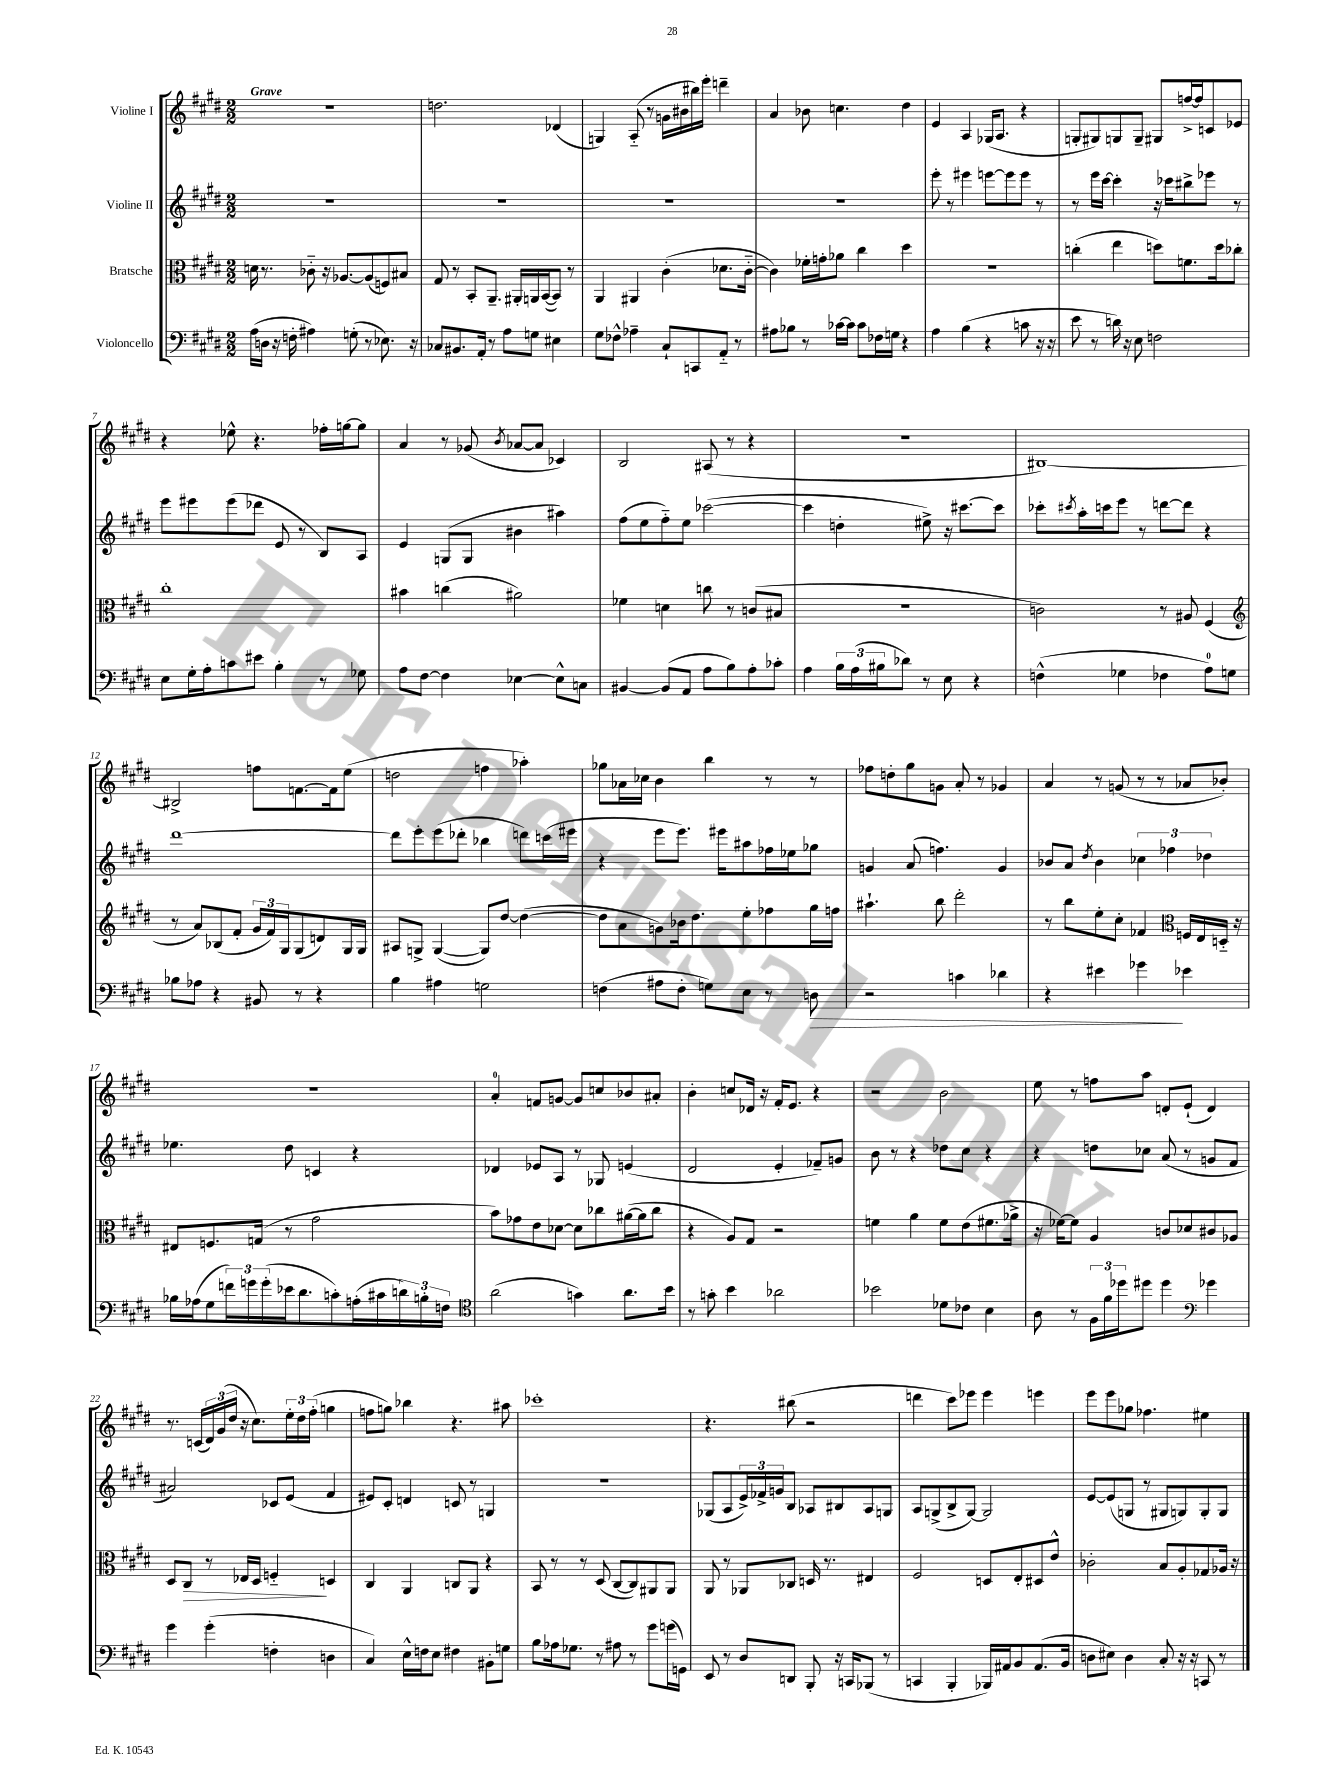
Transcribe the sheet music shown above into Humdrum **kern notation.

**kern	**dynam	**kern	**dynam	**kern	**kern
*part4	*part4	*part3	*part3	*part2	*part1
*staff4	*staff4	*staff3	*staff3	*staff2	*staff1
*I"Violoncello	*	*I"Bratsche	*	*I"Violine II	*I"Violine I
*clefF4	*	*clefC3	*	*clefG2	*clefG2
*k[f#c#g#d#]	*	*k[f#c#g#d#]	*	*k[f#c#g#d#]	*k[f#c#g#d#]
*M2/2	*	*M2/2	*	*M2/2	*M2/2
=1	=1	=1	=1	=1	=1
!	!	!	!	!	!LO:TX:a:B:t=Grave
(16A\LL	.	16dn\	.	1r	1r
16Dn\JJ	.	8.r	.	.	.
16r	.	.	.	.	.
16Fn'\	.	.	.	.	.
4A#X\)	.	8c-X\	.	.	.
.	.	16r	.	.	.
.	.	[8.A-X/L	.	.	.
(8Gn'\	.	.	.	.	.
8r	.	(8A-/]	.	.	.
8.E-X\)	.	8Fn/)	.	.	.
.	.	8B#X/J	.	.	.
16r	.	.	.	.	.
=2	=2	=2	=2	=2	=2
8C-X/L	.	8G#/	.	1r	2.ddn\
8.BB#X/	.	8r	.	.	.
.	.	8BB'/L	.	.	.
16AA'/Jk	.	.	.	.	.
8r	.	8.AA~/J	.	.	.
8A\L	.	.	.	.	.
.	.	16AA#X'/LL	.	.	.
8Gn\J	.	16AAn/	.	.	.
.	.	([16BB/J	.	.	.
4E#X\	.	8BB/J])	.	.	(4d-X/
.	.	8r	.	.	.
=3	=3	=3	=3	=3	=3
8G#\L	.	4AA/	.	1r	4Gn/)
8F-X^^\J	.	.	.	.	.
4A-X~\	.	4AA#X/	.	.	(8A/
.	.	.	.	.	8r
8C#`/L	.	(4c#'\	.	.	16gn\LL
.	.	.	.	.	16b#X\
8CCn/	.	.	.	.	16bb#X\)
.	.	.	.	.	16eee'\JJ
8AA/J	.	8.d-X\L	.	.	4dddn~\
8r	.	.	.	.	.
.	.	[16c#\Jk	.	.	.
=4	=4	=4	=4	=4	=4
8A#X\L	.	4c#\])	.	1r	4a/
8B-X\J	.	.	.	.	.
8r	.	16f-X'\LL	.	.	8b-X\
.	.	16gn'\J	.	.	.
[16c-X\LL	.	8a-X\J	.	.	4.ccn\
16c-\JJ]	.	.	.	.	.
8c-\L	.	4cc#\	.	.	.
16F-X\L	.	.	.	.	.
16Gn\JJ	.	.	.	.	.
4r	.	4dd#\	.	.	4dd#\
=5	=5	=5	=5	=5	=5
4A\	.	1r	.	8eee'\	4e/
.	.	.	.	8r	.
(4B\	.	.	.	4eee#X\	4A/
4r	.	.	.	[8eeen\L	(16G-X/KL
.	.	.	.	.	8.A/J
.	.	.	.	8eee\]	.
8cn\	.	.	.	8eee\J	4r
16r	.	.	.	8r	.
16r	.	.	.	.	.
=6	=6	=6	=6	=6	=6
8e\	.	(4ccn'\	.	8r	8Gn'/L
8r	.	.	.	16eee\LL	8G#X/)
.	.	.	.	[16ccc#\JJ	.
16dn\)	.	4ee\	.	4ccc#'\]	8Gn/
16r	.	.	.	.	.
8E\	.	.	.	.	8G~/J
2Fn\	.	8ddn\L)	.	16r	8G#X/L
.	.	.	.	16ccc-X\KL	.
.	.	8.fn\	.	8bb#X^\	[16ffn^/L
.	.	.	.	.	16ff/J]
.	.	.	.	8eee-X\J	8cn/
.	.	16dd\k	.	.	.
.	.	8cc-X'\J	.	8r	8e-X/J
!!LO:LB:g=z
=7	=7	=7	=7	=7	=7
8E\L	.	1cc#'	.	8eee\L	4r
16G#'\L	.	.	.	8eee#X\	.
16A'\J	.	.	.	.	.
8cn\	.	.	.	(8eee#\	8ee-X^^\
8e#X\J	.	.	.	8ddd-X\J	4.r
4B'\	.	.	.	8e/	.
.	.	.	.	8r	.
8r	.	.	.	8B/L)	16ff-X'\LL
.	.	.	.	.	[16ggn\J
8G-X\	.	.	.	8A/J	8gg\J]
=8	=8	=8	=8	=8	=8
8A\L	.	4b#X\	.	4e/	4a/
[8F#\J	.	.	.	.	.
4F#\]	.	(4ccn\	.	(8Gn/L	8r
.	.	.	.	8G/J	(8g-X/
.	.	.	.	.	8qb/
[4E-X\	.	2a#X\)	.	4b#X\	[8a-X/L
.	.	.	.	.	8a-/J]
8E-^^\L]	.	.	.	4aa#X\)	4c-X/)
8Cn\J	.	.	.	.	.
=9	=9	=9	=9	=9	=9
[4BB#X/	.	4f-X\	.	(8ff#\L	2B/
.	.	.	.	8ee\	.
(8BB#/L]	.	4dn\	.	8ff#\)	.
8AA/J	.	.	.	8ee\J	.
8A\L	.	8ccn\	.	([2ccc-X\	(8A#X/
8B\)	.	8r	.	.	8r
8A'\	.	(8cn/L	.	.	4r
8c-X'\J	.	8B#X/J	.	.	.
=10	=10	=10	=10	=10	=10
4A\	.	1r	.	4ccc-\]	1r
24B\LL	.	.	.	4ddn'\	.
(24A\	.	.	.	.	.
24B#X\J	.	.	.	.	.
8d-X\J)	.	.	.	.	.
8r	.	.	.	8ee#X^\)	.
8E\	.	.	.	16r	.
.	.	.	.	[8.ccc#X\L	.
4r	.	.	.	.	.
.	.	.	.	8ccc#\J]	.
=11	=11	=11	=11	=11	=11
(4Fn^^\	.	2cn\)	.	8ccc-X'\L	[1B#X)
.	.	.	.	8qccc#X/	.
.	.	.	.	16aa'\L	.
.	.	.	.	16cccn\J	.
4G-X\	.	.	.	8eee\J	.
.	.	.	.	8r	.
4F-X\	.	8r	.	[8dddn\L	.
.	.	8A#X/	.	8ddd\J]	.
8A\L)	.	(4F#/	.	4r	.
8Gn\J	.	.	.	.	.
!!LO:LB:g=z
=12	=12	=12	=12	=12	=12
*	*	*clefG2	*	*	*
8B-X\L	.	8r	.	[1ddd#	2B#X^/]
8A-X\J	.	8a/L)	.	.	.
4r	.	(8B-X/	.	.	.
.	.	8f#'/J	.	.	.
8BB#X/	.	24g#/LL	.	.	8ffn\L
.	.	24f#/)	.	.	.
.	.	24G#/J	.	.	.
8r	.	(8G#/	.	.	[8.fn\
4r	.	8dn/)	.	.	.
.	.	.	.	.	16f\k]
.	.	16G#/L	.	.	(8ee\J
.	.	16G#/JJ	.	.	.
=13	=13	=13	=13	=13	=13
4B\	.	8A#X/L	.	8ddd#\L]	2ddn\
.	.	8Gn^/J	.	8eee'\	.
4A#X\	.	([4G/	.	(8eee\	.
.	.	.	.	8ddd-X'\J	.
2Gn\	.	8G/L])	.	4bb-X\	4ffn\
.	.	[8dd#/J	.	.	.
.	.	(4dd#\_	.	8dddn\L)	4aa-X'\)
.	.	.	.	(16cccn\L	.
.	.	.	.	16eee#X\JJ	.
=14	=14	=14	=14	=14	=14
(4Fn\	.	8dd#\L]	.	4r	8gg-X\L
.	.	8a\	.	.	16a-X\L
.	.	.	.	.	16cc-X\JJ
8A#X\L	.	8gn\)	.	8eee\L	4b\
8F'\J	.	16b-X\k	.	8.eee\J)	.
.	.	8.dd#\	.	.	.
8Gn\L)	.	.	.	.	4bb\
.	.	.	.	16eee#X\KL	.
8E\J	.	8ee'\	.	8aa#X\	.
8r	.	8ff-X\	.	16ff-X\L	8r
.	.	.	.	16ee-X\J	.
!	!LO:HP:b	!	!	!	!
8Dn\	>	16gg#\L	.	8gg-X\J	8r
.	.	16ffn\JJ	.	.	.
=15	=15	=15	=15	=15	=15
2r	.	4.aa#X`\	.	4gn/	8ff-X\L
.	.	.	.	.	8ddn'\
.	.	.	.	(8a/	8gg#\
.	.	8bb\	.	4.ffn\)	8gn\J
4cn\	.	2ddd#'\	.	.	8a'/
.	.	.	.	.	8r
4d-X\	.	.	.	4g/	4g-X/
=16	=16	=16	=16	=16	=16
4r	.	8r	.	8b-X/L	4a/
.	.	8bb\L	.	8a/J	.
.	.	.	.	8qdd#/	.
4e#X\	.	8ee'\	.	4b-\	8r
.	.	8cc#'\J	.	.	(8gn/
4g-X\	.	4f-X/	.	6cc-X\	8r
.	.	.	.	.	8r
.	.	.	.	6ff-X\	.
*	*	*clefC3	*	*	*
4e-X\	]	16Fn/LL	.	.	8a-X/L
.	.	16E/	.	.	.
.	.	.	.	6dd-X\	.
.	.	16Dn/JJ	.	.	8b-X'/J)
.	.	16r	.	.	.
!!LO:LB:g=z
=17	=17	=17	=17	=17	=17
16B-X\LL	.	8E#X/L	.	4.ee-X\	1r
(16A-X\J	.	.	.	.	.
8G#\	.	8.Fn/	.	.	.
24fn\L)	.	.	.	.	.
24gn\	.	.	.	.	.
.	.	(16Gn/Jk	.	.	.
(24g'\	.	.	.	.	.
16e-X\J	.	8r	.	8dd#\	.
8.d#\	.	.	.	.	.
.	.	2g#\	.	4cn/	.
8cn'\)	.	.	.	.	.
(16An'\L	.	.	.	4r	.
16c#X\	.	.	.	.	.
24dn\)	.	.	.	.	.
24Bn'\	.	.	.	.	.
24Fn\JJ	.	.	.	.	.
=18	=18	=18	=18	=18	=18
*clefC4	*	*	*	*	*
(2a\	.	8b\L)	.	4d-X/	4a'/
.	.	8g-X\	.	.	.
.	.	8e\	.	8e-X/L	8fn/L
.	.	[8d-X\J	.	8A/J	[8gn/J
4gn\)	.	8d-\L]	.	8r	8g/L]
.	.	8cc-X\	.	8G-X/	8ccn/
8.a\L	.	([16a#X\L	.	(4en/	8b-X/
.	.	16a#\J]	.	.	.
.	.	8cc-\J	.	.	8a#X'/J
16b\Jk	.	.	.	.	.
=19	=19	=19	=19	=19	=19
8r	.	4r	.	2d#/	4b'\
8gn'\	.	.	.	.	.
4b\	.	8A/L)	.	.	8ccn/L
.	.	8G#/J	.	.	16d-X/Jk
.	.	.	.	.	16r
2a-X\	.	2r	.	4e'/	16f#'/KL
.	.	.	.	.	8.e/J
.	.	.	.	8f-X~/L)	4r
.	.	.	.	8gn/J	.
=20	=20	=20	=20	=20	=20
2b-X\	.	4fn\	.	8b\	2r
.	.	.	.	8r	.
.	.	4a\	.	4r	.
8d-X\L	.	8f\L	.	8dd-X\L	2b\
8c-X\J	.	(8e\	.	8cc#\J	.
4B\	.	8.f#X\	.	4r	.
.	.	16a-X^\Jk	.	.	.
=21	=21	=21	=21	=21	=21
8A\	.	16r	.	4r	8ee\
.	.	[16f-X\KL)	.	.	.
8r	.	8f-\J]	.	.	8r
24F#\LL	.	4A/	.	8ddn\L	8ffn\L
24f#\	.	.	.	.	.
24dd-X\J	.	.	.	.	.
8dd#X\J	.	.	.	8cc-X\J	8aa\J
4dd#\	.	8cn/L	.	(8a/	8dn'/L
.	.	8d-X/	.	8r	(8e`/J
*clefF4	*	*	*	*	*
4g-X\	.	8c#X/	.	8gn/L	4d/)
.	.	8A-X/J	.	8f#/J	.
!!LO:LB:g=z
=22	=22	=22	=22	=22	=22
4g#\	.	8D#/L	.	2a#X/)	8.r
!	!	!	!LO:HP:b	!	!
.	.	8C#/J	>	.	.
.	.	.	.	.	(16cn/LL
(4g#'\	.	8r	.	.	24d#/)
.	.	.	.	.	(24g#/
.	.	.	.	.	24dd#/JJ
.	.	16E-X/LL	.	.	16r
.	.	16D#/JJ	.	.	8.cc#\L)
4Fn'\	.	4Fn/	.	8c-X/L	.
.	.	.	.	(8e/J	24ee'\L
.	.	.	.	.	24dd#\
.	.	.	.	.	(24ff#'\JJ
4Dn\	.	4Dn/	]	4f#/	4ggn\
=23	=23	=23	=23	=23	=23
4C#/)	.	4C#/	.	8e#X/L)	8ffn\L
.	.	.	.	8c#'/J	8ggn\J)
16E^^\LL	.	4AA/	.	4dn/	4bb-X\
16Fn\J	.	.	.	.	.
8E\J	.	.	.	.	.
4F#X\	.	8Cn/L	.	8cn/	4.r
.	.	8AA/J	.	8r	.
8BB#X'\L	.	4r	.	4Gn/	.
8Gn\J	.	.	.	.	8aa#X\
=24	=24	=24	=24	=24	=24
8B\L	.	8BB/	.	1r	1ccc-X'
16A-X\k	.	8r	.	.	.
8.G-X\J	.	.	.	.	.
.	.	8r	.	.	.
8r	.	(8D#/	.	.	.
8A#X\	.	[8C#/L	.	.	.
8r	.	8C#/])	.	.	.
8g#\L	.	8AA#X/	.	.	.
(16gn\L	.	8AA#/J	.	.	.
16GGn\JJ)	.	.	.	.	.
=25	=25	=25	=25	=25	=25
8EE/	.	8AA/	.	(8G-X/L	4.r
8r	.	8r	.	8A/	.
8D#/L	.	8AA-X/L	.	24e^/L)	.
.	.	.	.	24f-X^/	.
.	.	.	.	24gn/J	.
8DDn/J	.	8C-X/J	.	8B/J	(8bb#X\
8BBB'/	.	16Dn/	.	8A-X/L	2r
.	.	8.r	.	.	.
16r	.	.	.	8B#X/	.
16CCn/KL	.	.	.	.	.
(8BBB-X/J	.	4E#X/	.	8A-/	.
8r	.	.	.	8Gn/J	.
=26	=26	=26	=26	=26	=26
4CCn/	.	2F#/	.	8A/L	4dddn\
.	.	.	.	(8Gn^/	.
4BBB'/	.	.	.	8B^/	8ccc#\L)
.	.	.	.	[8G/J)	8eee-X\J
16BBB-X/LL)	.	8Dn/L	.	2G/]	4eee-\
16AA#X/J	.	.	.	.	.
8BB/	.	8E'/	.	.	.
(8.AA#/	.	8D#X/	.	.	4eeen\
.	.	8e^^/J	.	.	.
16BB/Jk	.	.	.	.	.
=27	=27	=27	=27	=27	=27
8Dn\L	.	2c-X'\	.	[8e/L	8eee\L
8E#X\J)	.	.	.	(8e/]	8eee\
4D\	.	.	.	8Gn/J	8gg-X\J
.	.	.	.	8r	4.ff-X\
8C#'/	.	8B/L	.	8G#X/L	.
16r	.	8A'/	.	8Gn/)	.
16r	.	.	.	.	.
8CCn/	.	8G-X/	.	8G'/	4ee#X\
8r	.	16A-X/Jk	.	8G/J	.
.	.	16r	.	.	.
==	==	==	==	==	==
*-	*-	*-	*-	*-	*-
